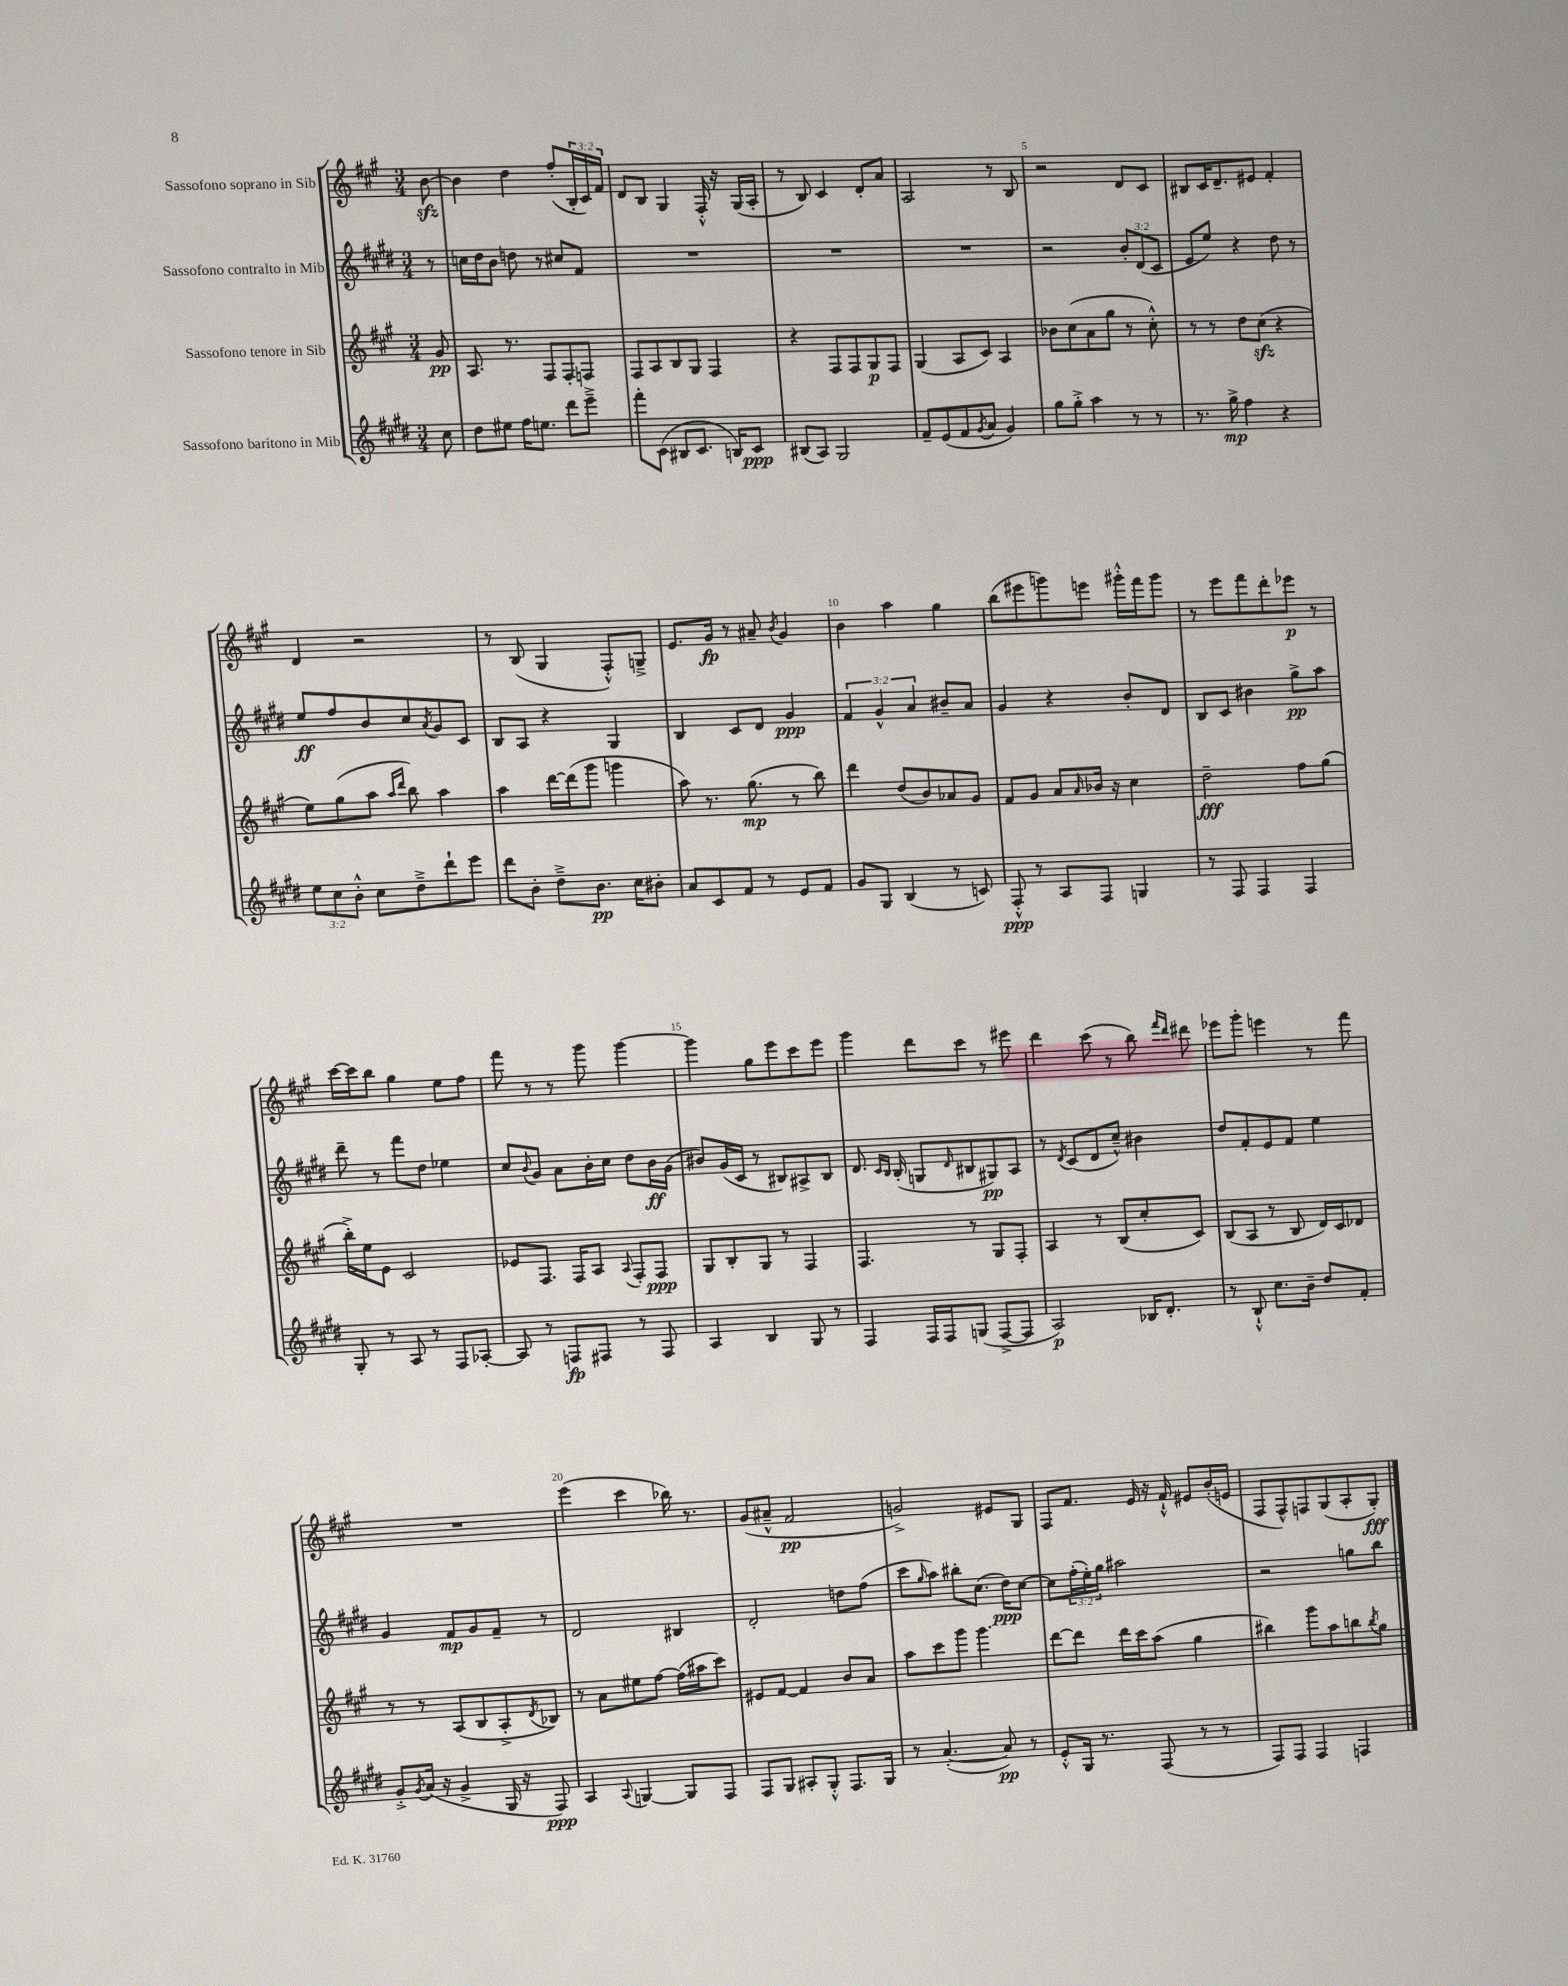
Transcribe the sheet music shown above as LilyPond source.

<<
\new StaffGroup <<
\new Staff = "s0" \with { instrumentName = "Sassofono soprano in Sib" } {
    \clef treble \key a \major \numericTimeSignature \time 3/4 \override Staff.TupletNumber.text = #tuplet-number::calc-fraction-text \partial 8
    b'8~\sfz |
    b'4 d''4 fis''8-.( \tuplet 3/2 { b16-. cis'16) fis'16 } |
    d'8 b8 gis4 fis16-.-^ r16 gis16( a16-. |
    r8 b8) cis'4 d'8-. a'8 |
    a2 r8 b8 |
    r2 d'8 cis'8 |
    bis8 cis'16 d'8.-- eis'8 fis'4-. |
    d'4 r2 |
    r8 b8( gis4 fis8-.-^) g8---> |
    e'8. gis'16\fp r8 ais'8-- \acciaccatura { b'8 } gis'4 |
    b'4 a''4 gis''4 |
    b''8( eis'''8 g'''8) e'''8 gis'''16-.-^ fis'''16 gis'''8 |
    r8 e'''8 fis'''8 d'''8-. ees'''8\p r8 |
    cis'''16~ cis'''16 b''8 gis''4 e''8 fis''8 |
    fis'''8 r8 r8 gis'''8 gis'''4~ |
    gis'''4 gis''8 e'''8 cis'''8 e'''8 |
    gis'''4 d'''8 cis'''8 r8 eis'''8 |
    d'''4 cis'''8( r8 b''8) \grace { fis'''16 d'''16 } dis'''8 |
    ees'''8 gis'''8-. e'''4 r8 fis'''8 |
    R2. |
    e'''4( cis'''4 bes''16) r8. |
    gis'8( ais'8---^ fis'2\pp |
    g'2->) eis'8 gis8 |
    fis8 fis'8. e'16 r16 fis'16-!-^ eis'8 b'16-.( e'16 |
    fis8 fis8-^) f8 gis8( a8-. gis8-.\fff) \bar "|." |
}
\new Staff = "s1" \with { instrumentName = "Sassofono contralto in Mib" } {
    \clef treble \key e \major \numericTimeSignature \time 3/4 \override Staff.TupletNumber.text = #tuplet-number::calc-fraction-text \partial 8
    r8 |
    c''16 dis''16 b'8 d''8 r8 cis''8 fis'8 |
    R2. |
    R2. |
    R2. |
    r2 \tuplet 3/2 { b'8-. dis'8( cis'8 } |
    e'8 e''8) r4 dis''8 r8 |
    e''8\ff fis''8 b'8 cis''8 \acciaccatura { a'8 } gis'8 cis'8 |
    b8 a8 r4 gis4 |
    b4 cis'8 dis'8 gis'4\ppp |
    \tuplet 3/2 { fis'4 gis'4-^ a'4 } bis'8-- a'8 |
    gis'4 r4 b'8-. dis'8 |
    b8 cis'8 bis'4 gis''8->\pp a''8 |
    dis'''8-- r8 fis'''8 dis''8 ees''4 |
    cis''8 \appoggiatura { b'8 } gis'8 a'8 b'16-. cis''16 dis''8 b'16\ff gis'16( |
    bis'8) gis'16( cis'16 r8 bis8) ais8-> bis8 |
    dis'8. \grace { cis'16 b16 } b16-.( g8 \grace { dis'16 } bis8 gis8\pp) a8 |
    r8 \acciaccatura { dis'8 } cis'8( dis'8 cis''8---^) bis'4 |
    dis''8 fis'8-. e'8 fis'8 e''4 |
    gis'4 fis'8\mp gis'8 fis'8-- r8 |
    dis'2 bis4 |
    dis'2-. d''8 fis''8( |
    cis'''8 \grace { gis''16 } a''8) bis''8-. cis''8.( dis''16\ppp) cis''8~ |
    cis''8 \tuplet 3/2 { fis''16-.( e''16-.) gis''16 } ais''2 |
    r2 g''8 b''8 \bar "|." |
}
\new Staff = "s2" \with { instrumentName = "Sassofono tenore in Sib" } {
    \clef treble \key a \major \numericTimeSignature \time 3/4 \partial 8
    gis'8\pp |
    a8. r8. fis8 fis8-. f8 |
    fis8 a8 b8 gis8 fis4 |
    r4 fis8 fis8 gis8\p fis8 |
    gis4( a8 cis'8) a4 |
    bes'8 cis''8( a'8 gis''8 r8 cis''8-.-^) |
    r8 r8 d''8 cis''8\sfz( r4 |
    e''8) gis''8( a''8 \grace { a''16 d'''16 } b''8) a''4 |
    a''4 d'''16~ d'''16( gis'''8 g'''4 |
    a''8) r8. gis''8.\mp( r8 b''8) |
    d'''4 d''8( b'8) aes'8 gis'8 |
    fis'8 gis'8 a'8 \grace { a'16 } bes'16 r16 cis''4 |
    d''2--\fff fis''8 gis''8( |
    b''16-.->) e''16 e'8 cis'2 |
    ees'8 fis8. fis16 a8 \appoggiatura { a8 } fis8-. fis8\ppp |
    gis8 b8-. gis8 r8 fis4 |
    fis4. r8 gis8 fis8-. |
    a4 r8 b8( cis''8-. cis'8) |
    b8( a8 r8 b8 d'16) cis'16 des'8 |
    r8 r8 a8( b8 a8-.-> \acciaccatura { d'8 } bes8) |
    r8 a'8 eis''8 fis''8~ fis''16( ais''16 cis'''8) |
    eis'8 fis'8~ fis'4 b'8 a'8 |
    a''8 cis'''8 gis'''8 gis'''4. |
    d'''8~ d'''8 d'''16 cis'''16 a''8( gis''4 |
    bis''4) gis'''8 a''8 b''8 \acciaccatura { b''8 } gis''8 \bar "|." |
}
\new Staff = "s3" \with { instrumentName = "Sassofono baritono in Mib" } {
    \clef treble \key e \major \numericTimeSignature \time 3/4 \override Staff.TupletNumber.text = #tuplet-number::calc-fraction-text \partial 8
    cis''8 |
    dis''8 eis''8 fis''16 e''8. dis'''8 e'''8---> |
    fis'''8-. cis'8( bis8 cis'8. b16) cis'8\ppp |
    bis8( a8) gis2 |
    fis'8-- e'8( fis'8 \acciaccatura { gis'8 } a'8 gis'4) |
    gis''8 gis''8-.-> a''4 r8 r8 |
    r8. gis''16->\mp fis''4 r4 |
    \tuplet 3/2 { e''8 cis''8 b'8-.-^ } cis''8 dis''8---> dis'''8-! e'''8 |
    dis'''8 b'8-. dis''8---> b'8.\pp cis''16 bis'8-. |
    a'8 cis'8 fis'8 r8 e'8 fis'8 |
    gis'8 gis8 b4( r8 c'8) |
    fis8-.-^\ppp r8 a8 fis8 g4 |
    r8 fis8 fis4 fis4 |
    gis8-. r8 a8 r8 fis8 aes8~-. |
    aes8 r8 f8\fp fis8 r8 fis8 |
    a4 b4 gis8 r8 |
    fis4 fis16 fis16 g8( fis8~-> fis8 |
    a2\p) bes16 dis'8.-. |
    r8 b8-!-^ cis''8. b'16-- dis''8 fis'8-. |
    gis'8-.-> \acciaccatura { gis'8 } a'16( r16 gis'4-> gis16 r16 fis8\ppp) |
    a4 \appoggiatura { a8 } g4~ g8 fis8 |
    fis8 gis8 ais8-. gis8-.-^ fis8. gis16 |
    r8 a'4.~-.( a'8\pp) r8 |
    e'8-.-^ gis16 r8. fis8( r8 r8 |
    fis8) fis8 fis4 f4 \bar "|." |
}
>>
>>
\layout { \context { \Score \override BarNumber.break-visibility = ##(#f #t #t) barNumberVisibility = #(every-nth-bar-number-visible 5) } }
